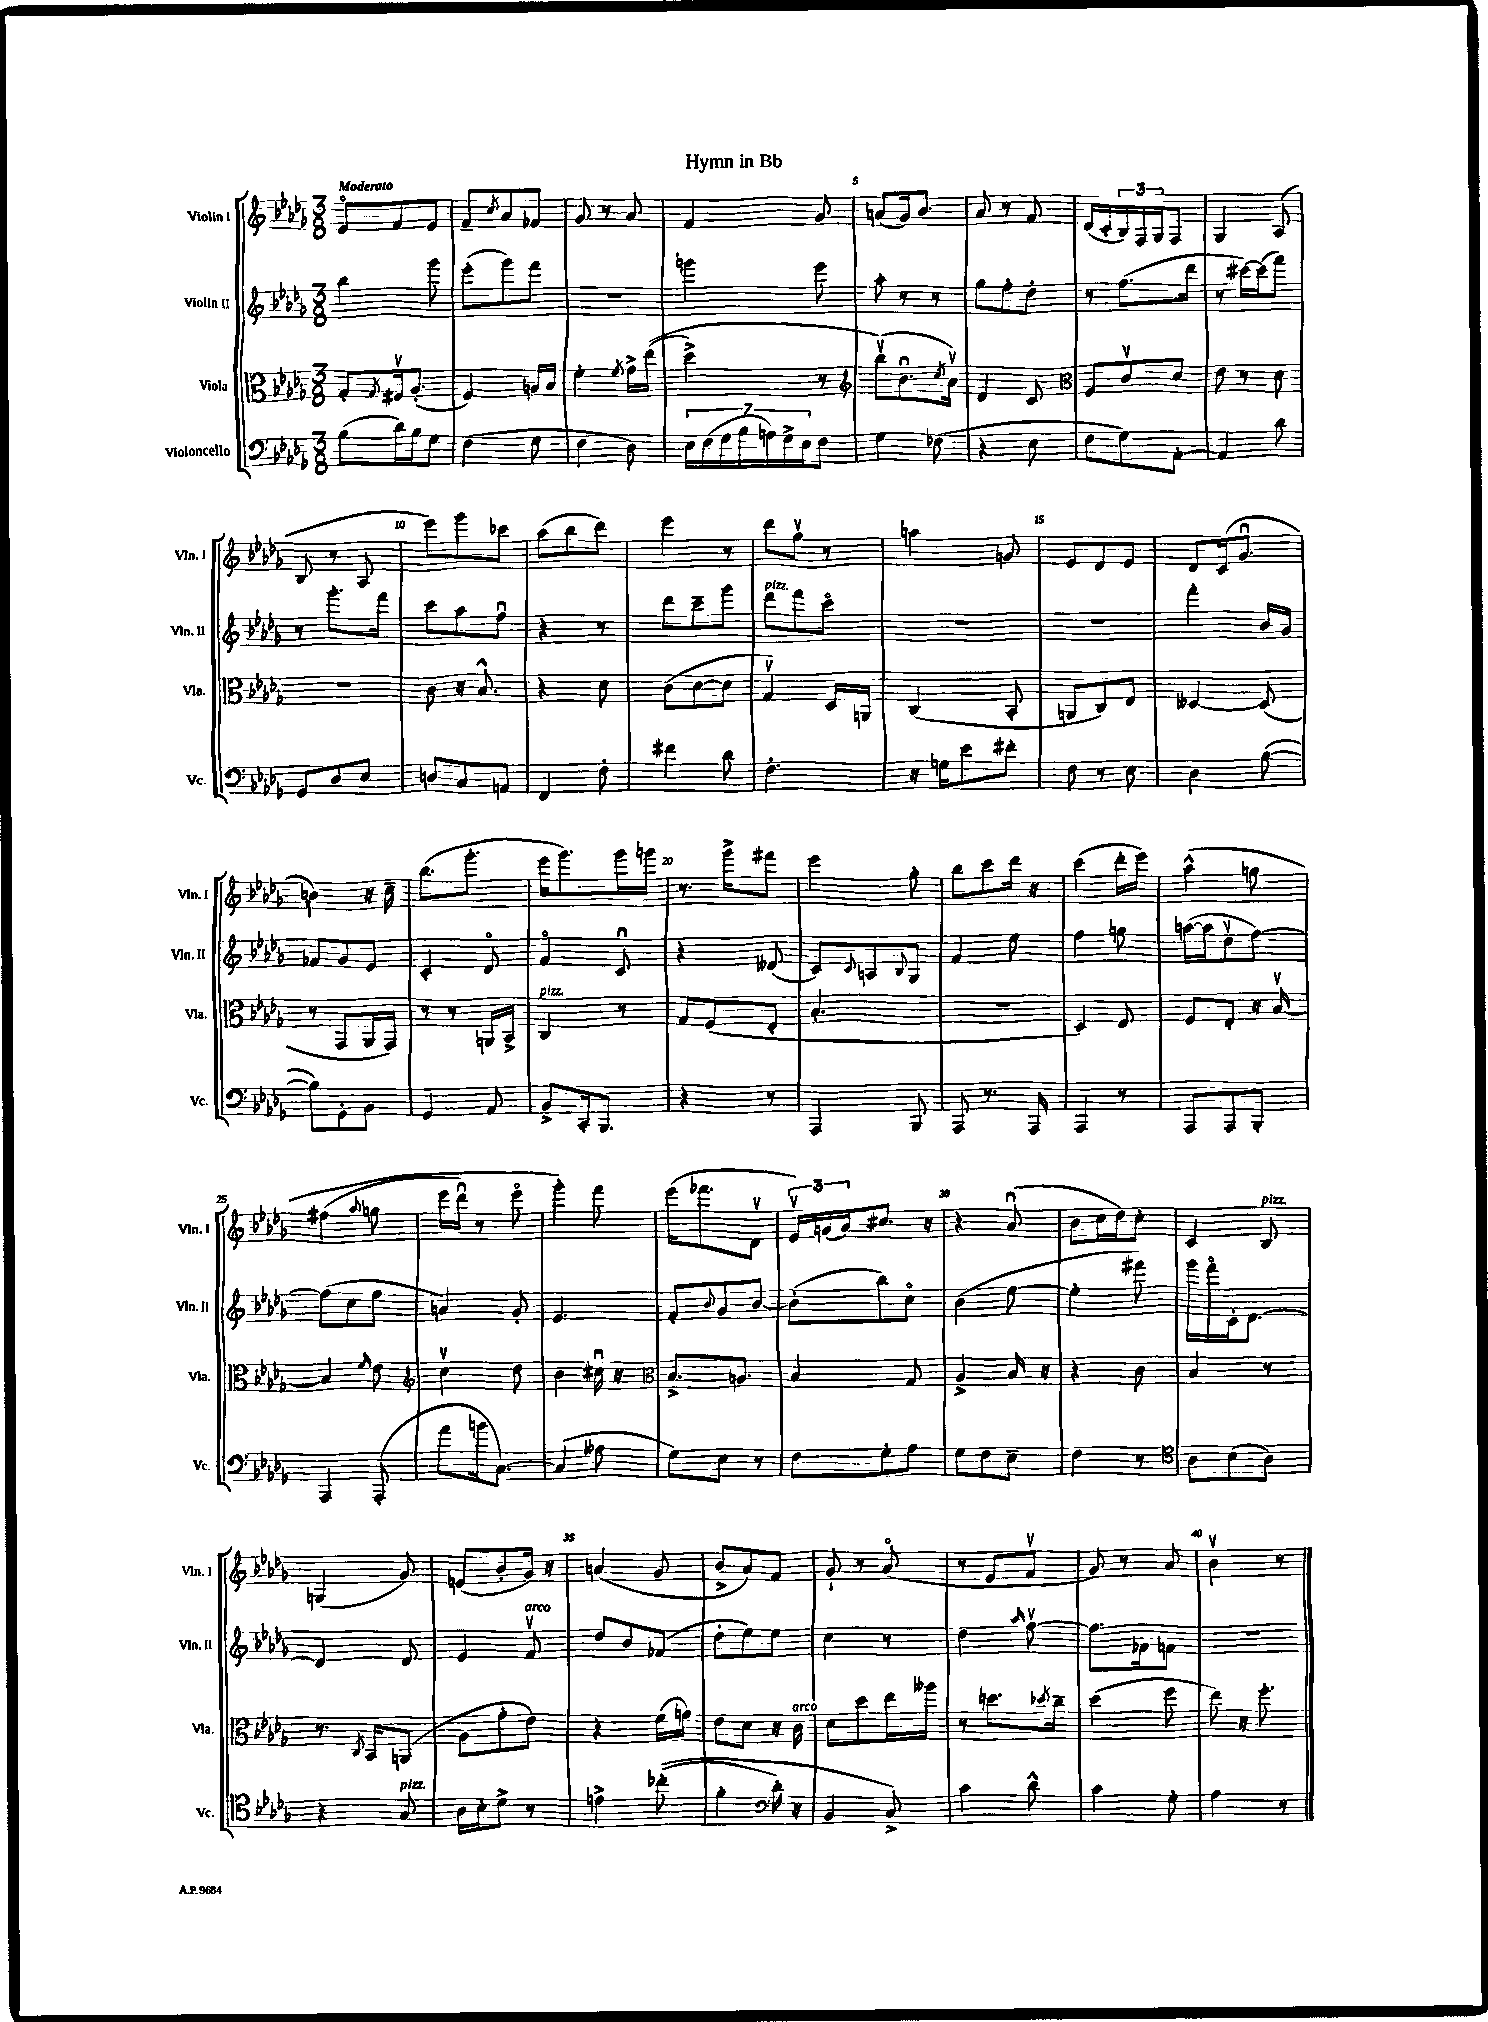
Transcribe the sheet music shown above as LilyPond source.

\header { title = "Hymn in Bb" }
<<
\new StaffGroup <<
\new Staff = "s0" \with { instrumentName = "Violin I" shortInstrumentName = "Vln. I" } {
    \clef treble \key des \major \numericTimeSignature \time 3/8 \tempo "Moderato"
    ees'8\flageolet f'8 ees'8 |
    f'8-- \acciaccatura { c''8 } aes'8 fes'8 |
    ges'8 r8 aes'8 |
    f'4 ges'8 |
    a'8( ges'16) bes'8. |
    aes'8 r8 f'8 |
    des'16( c'16-. \tuplet 3/2 { bes16) f16 ges16 } f8 |
    ges4 aes8( |
    bes8 r8 aes8 |
    ees'''8) ges'''8 ces'''8 |
    aes''8( bes''8 des'''8) |
    ees'''4 r8 |
    des'''8 ges''8\upbow r8 |
    a''4 g'8 |
    ees'8 des'8 ees'8 |
    des'8 c'16( ges'8.\downbow |
    b'4) r16 c''16-- |
    bes''8.( ges'''8.-. |
    ees'''16 ges'''8.) ges'''16 g'''16 |
    r8. ges'''16-> fis'''8 |
    ees'''4 ges''8-. |
    bes''8 c'''8 des'''16 r16 |
    c'''4( des'''16-. ees'''16) |
    aes''4-^\( g''8 |
    fis''4( \appoggiatura { aes''8 } g''8 |
    ees'''16 des'''16\downbow) r8 ees'''8\flageolet |
    ges'''4-.\) f'''8 |
    ees'''16( fes'''8. des'8\upbow |
    \tuplet 3/2 { ees'16\upbow) g'16( aes'16) } cis''8. r16 |
    r4 aes'8\downbow( |
    bes'8 c''16 des''16) c''8-. |
    c'4 bes8^\markup { \italic "pizz." } |
    g4( ges'8) |
    e'8( bes'8-. ges'16) r16 |
    a'4( ges'8 |
    bes'8-> aes'8) f'8 |
    ges'8-! r8 aes'8\flageolet( |
    r8 ees'8 f'8\upbow |
    ges'8) r8 aes'8 |
    bes'4\upbow r8 \bar "|." |
}
\new Staff = "s1" \with { instrumentName = "Violin II" shortInstrumentName = "Vln. II" } {
    \clef treble \key des \major \numericTimeSignature \time 3/8
    bes''4 ges'''8 |
    ees'''8-.( ges'''8) f'''8 |
    R4. |
    g'''4 ees'''8 |
    aes''8-. r8 r8 |
    ges''8 f''8-. des''8-. |
    r8 f''8.( des'''16 |
    r8 cis'''16~) cis'''16( f'''8) |
    r8 ges'''8.-. f'''16 |
    c'''8 aes''8 f''8\downbow |
    r4 r8 |
    des'''8 c'''8-- ges'''8 |
    des'''8^\markup { \italic "pizz." } f'''8 c'''8\flageolet |
    R4. |
    R4. |
    f'''4-. bes'16 ges'16 |
    fes'8 ges'8 ees'8 |
    c'4-. des'8\flageolet |
    f'4\flageolet c'8\downbow |
    r4 deses'8( |
    c'8) \appoggiatura { c'8 } a8 \appoggiatura { bes8 } ges8 |
    f'4 ees''8 |
    f''4 g''8 |
    a''16~( a''16 des''8\upbow f''8~) |
    f''8( c''8 f''8 |
    a'4) ges'8-. |
    ees'4. |
    f'8-. \appoggiatura { bes'8 } ges'8 bes'8~ |
    bes'8-.( bes''8) c''8\flageolet |
    bes'4( ees''8~ |
    ees''4-. fis'''8) |
    ges'''16 f'''16\flageolet c'16-. des'8.~ |
    des'4 des'8 |
    ees'4 f'8\upbow^\markup { \italic "arco" } |
    des''8 bes'8 fes'8( |
    des''8-. ees''8) ees''8 |
    c''4 r8 |
    des''4 \grace { aes''16 } f''8~\upbow |
    f''8. fes'16 f'8 |
    R4. \bar "|." |
}
\new Staff = "s2" \with { instrumentName = "Viola" shortInstrumentName = "Vla." } {
    \clef alto \key des \major \numericTimeSignature \time 3/8
    ges8-. \acciaccatura { ges8 } fis16\upbow aes8.-.( |
    f4) a16 bes16 |
    f'4-. \acciaccatura { f'8 } ges'16-> ees''16(\( |
    des''4->) r8 |
    \clef treble bes''8\upbow(\) bes'8.\downbow \acciaccatura { c''8 } aes'16\upbow) |
    des'4 c'8 |
    \clef alto f8 c'8\upbow des'8 |
    ees'8 r8 des'8 |
    R4. |
    c'8 r16 bes8.-^ |
    r4 des'8 |
    c'8( des'8~ des'8 |
    ges4\upbow) des16 a,16 |
    c4( bes,8-. |
    a,8 c8) ees8 |
    deses4~ deses8( |
    r8 ges,8 aes,16 ges,16) |
    r8 r8 a,16 bes,16-> |
    c4^\markup { \italic "pizz." } r8 |
    ges8 f8( ees8-. |
    bes4.-. |
    R4. |
    des4) ees8 |
    f8 ees8-. r16 bes16~\upbow |
    bes4 \grace { f'16 } ees'8 |
    \clef treble c''4\upbow des''8 |
    bes'4 cis''16\downbow r16 |
    \clef alto bes8.-> a8. |
    bes4 ges8 |
    aes4-> bes16 r16 |
    r4 c'8 |
    bes4 r8 |
    r8. \acciaccatura { c8 } bes,16 a,8( |
    aes8 ges'8-. ees'8) |
    r4 f'16( g'16) |
    ees'8 des'8 r16 c'16^\markup { \italic "arco" } |
    des'8 des''8 ees''16 aeses''16 |
    r8 d''8. \acciaccatura { des''8 } c''16-- |
    des''4( f''8 |
    ees''8) r16 f''8.-. \bar "|." |
}
\new Staff = "s3" \with { instrumentName = "Violoncello" shortInstrumentName = "Vc." } {
    \clef bass \key des \major \numericTimeSignature \time 3/8
    bes8( des'16) bes16 ges8 |
    f4( ges8 |
    f4 des8) |
    \tuplet 7/4 { ees16 f16( ges16 bes16 a16) ges16-> ees16 } f8 |
    ges4 fes8( |
    r4 ees8 |
    f8 ges8) aes,8~-. |
    aes,4 des'8 |
    ges,8 des8 ees8 |
    d8 c8 a,8 |
    f,4 f8-. |
    fis'4 des'8 |
    f4.-. |
    r16 g16 ees'8 fis'8-. |
    f8 r8 ees8 |
    des4 bes8~( |
    bes8) ges,8-. bes,8 |
    ges,4 aes,8 |
    bes,8-> c,16-. bes,,8. |
    r4 r8 |
    aes,,4 bes,,8 |
    aes,,8 r8. aes,,16 |
    aes,,4 r8 |
    aes,,8 aes,,8 bes,,8-. |
    aes,,4 aes,,8-.( |
    aes'8 b'16 c8.~) |
    c4( aeses8 |
    ges8) ees8 r8 |
    f8 ges8-. aes8 |
    ges8 f8 ees8-- |
    f4 r8 |
    \clef tenor aes8 bes8( aes8) |
    r4 ges8^\markup { \italic "pizz." } |
    aes16 bes16-. des'8-> r8 |
    e'4-> ces''8-.(\( |
    f'4-. \clef bass des'16-.) r16 |
    bes,4 c8->\) |
    c'4 des'8-^ |
    c'4 ges8-. |
    aes4 r8 \bar "|." |
}
>>
>>
\layout { \context { \Score \override BarNumber.break-visibility = ##(#f #t #t) barNumberVisibility = #(every-nth-bar-number-visible 5) } }
